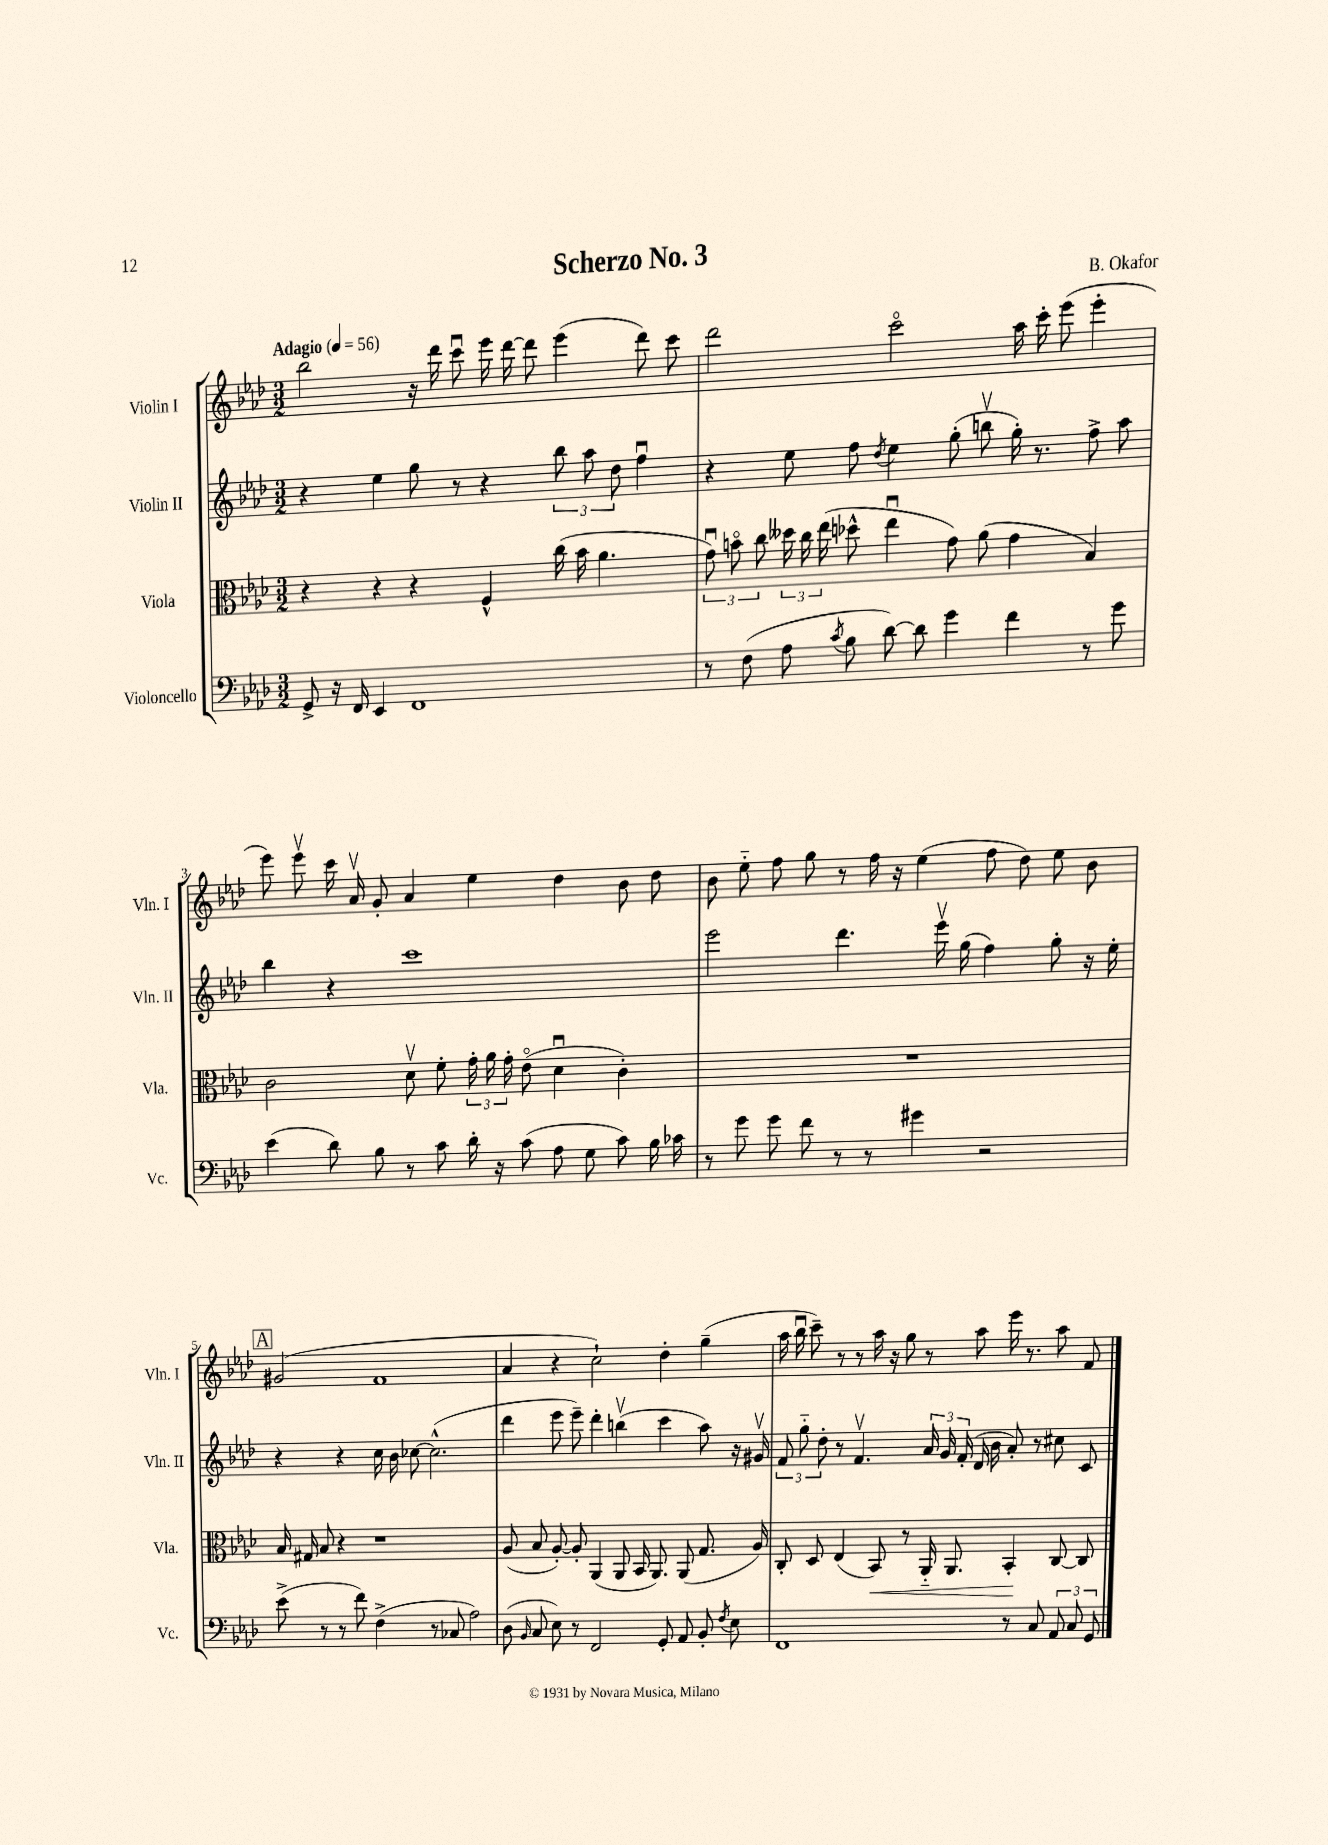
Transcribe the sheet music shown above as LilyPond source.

\header { title = "Scherzo No. 3" composer = "B. Okafor" }
<<
\new StaffGroup <<
\new Staff = "s0" \with { instrumentName = "Violin I" shortInstrumentName = "Vln. I" } {
    \clef treble \key aes \major \numericTimeSignature \time 3/2 \tempo "Adagio" 4 = 56
    \autoBeamOff bes''2 r16 des'''16 c'''8\downbow ees'''16 des'''16~ des'''8 ees'''4( des'''8) c'''8 |
    des'''2 c'''2\flageolet aes''16 c'''16-. ees'''8( ees'''4-. |
    ees'''8) ees'''8\upbow c'''16 aes'16\upbow g'8-. aes'4 ees''4 des''4 bes'8 des''8 |
    bes'8 ees''8-_ f''8 g''8 r8 f''16 r16 ees''4( f''8 des''8) ees''8 bes'8 |
    \mark \markup { \box "A" } gis'2( f'1 |
    aes'4 r4 c''2-!) des''4-. g''4--( |
    aes''16 bes''16\downbow c'''8--) r8 r8 aes''16 r16 g''8 r8 aes''8 ees'''16 r8. aes''8 f'8 \bar "|." |
}
\new Staff = "s1" \with { instrumentName = "Violin II" shortInstrumentName = "Vln. II" } {
    \clef treble \key aes \major \numericTimeSignature \time 3/2
    \autoBeamOff r4 ees''4 g''8 r8 r4 \tuplet 3/2 { bes''8 aes''8 des''8 } f''4\downbow |
    r4 ees''8 f''8 \acciaccatura { des''8 } ees''4 g''8-.( b''8\upbow g''16-.) r8. f''8-> aes''8 |
    bes''4 r4 c'''1 |
    ees'''2 des'''4. ees'''16\upbow g''16( f''4) g''8-. r16 ees''16-. |
    \mark \markup { \box "A" } r4 r4 c''16 bes'16 ces''8~ ces''2.-^( |
    des'''4 ees'''8 ees'''8--) des'''4-. b''4\upbow( c'''4 aes''8) r16 gis'16\upbow |
    \tuplet 3/2 { f'8 g''8-_ des''8-. } r8 f'4.\upbow \tuplet 3/2 { aes'16 g'16 f'16-.( } des'16 bes'16 aes'8-.) r8 cis''8 c'8 \bar "|." |
}
\new Staff = "s2" \with { instrumentName = "Viola" shortInstrumentName = "Vla." } {
    \clef alto \key aes \major \numericTimeSignature \time 3/2
    \autoBeamOff r4 r4 r4 f4-^ c''16( bes'16 aes'4. |
    \tuplet 3/2 { g'8\downbow) b'8\flageolet c''8 } \tuplet 3/2 { deses''16 c''16 ees''16( } des''8-^ ees''4\downbow g'8) aes'8( g'4 bes4) |
    c'2 des'8\upbow f'8-. \tuplet 3/2 { g'16-. aes'16 g'16-. } ees'8\flageolet( des'4\downbow c'4-.) |
    R1. |
    \mark \markup { \box "A" } bes16 gis16 bes8 r4 r1 |
    aes8( bes8 aes8~-.) aes8-. aes,4( aes,8 bes,16 aes,8.) aes,8( g8. aes16) |
    c8-. des8 ees4( bes,8\<) r8 aes,16-_ aes,8. bes,4-.\! c8~ c8 \bar "|." |
}
\new Staff = "s3" \with { instrumentName = "Violoncello" shortInstrumentName = "Vc." } {
    \clef bass \key aes \major \numericTimeSignature \time 3/2
    \autoBeamOff g,8-> r16 f,16 ees,4 f,1 |
    r8 f8( aes8 \acciaccatura { c'8 } bes8 des'8~) des'8 g'4 f'4 r8 g'8 |
    ees'4( des'8) bes8 r8 c'8 des'16-. r16 c'8( aes8 g8 c'8) bes16 ces'16 |
    r8 g'8 g'8 f'8 r8 r8 gis'4 r2 |
    \mark \markup { \box "A" } ees'8->( r8 r8 f'8) f4->( r8 ces8 aes2) |
    des8( \grace { bes,16 } c8 ees8) r8 f,2 g,8-. aes,8 bes,8-. \acciaccatura { f8 } ees8 |
    f,1 r8 c8 \tuplet 3/2 { aes,8 c8 g,8 } \bar "|." |
}
>>
>>
